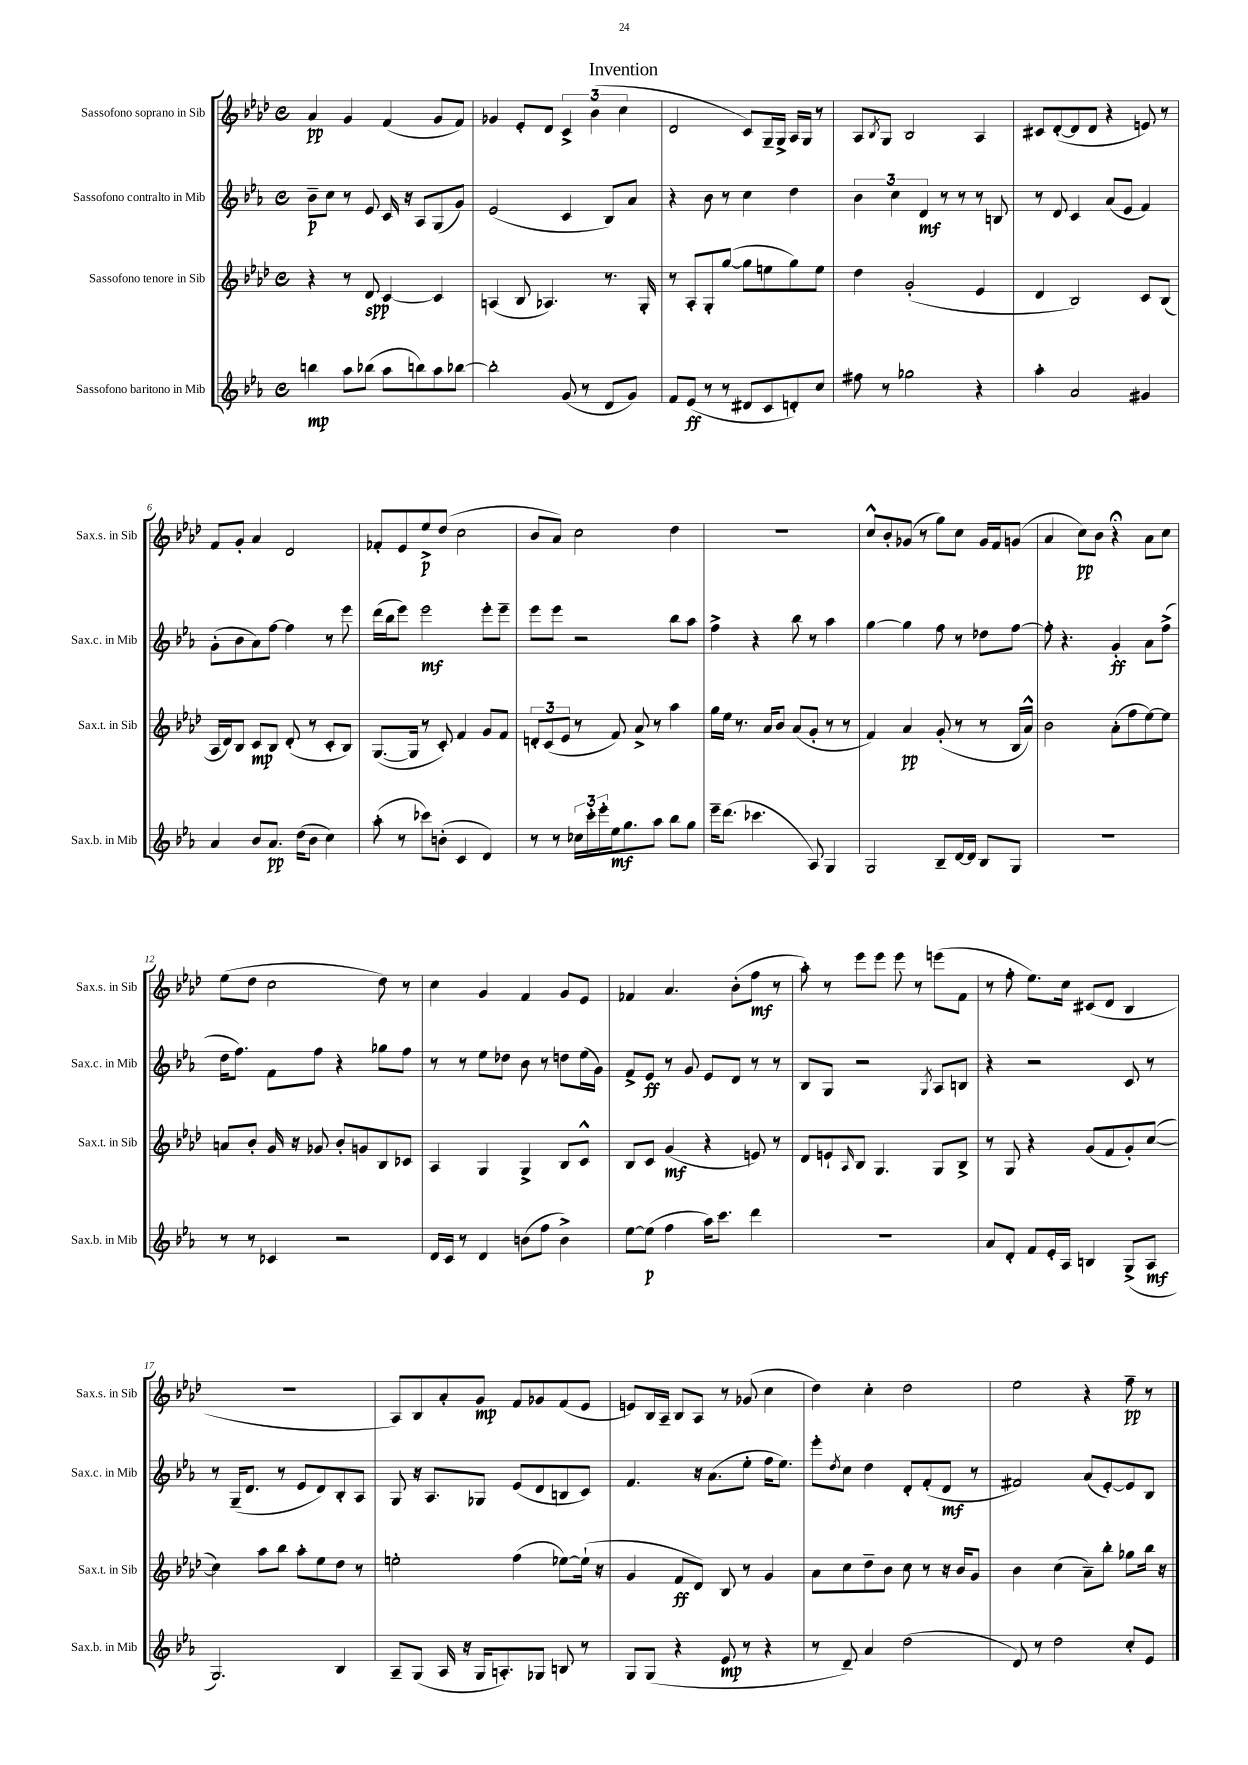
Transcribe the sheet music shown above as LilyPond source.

\header { title = "Invention" }
<<
\new StaffGroup <<
\new Staff = "s0" \with { instrumentName = "Sassofono soprano in Sib" shortInstrumentName = "Sax.s. in Sib" } {
    \clef treble \key aes \major \defaultTimeSignature \time 4/4
    aes'4\pp g'4 f'4( g'8 f'8) |
    ges'4 ees'8-. des'8 \tuplet 3/2 { c'4-> bes'4( c''4 } |
    des'2 c'8) g16-- g16-> aes16 g16 r8 |
    aes8 \acciaccatura { bes8 } g8 bes2 aes4 |
    cis'8 des'8~-.( des'8 des'8 r4 e'8) r8 |
    f'8 g'8-. aes'4 des'2 |
    fes'8-. ees'8 ees''8->\p des''8( c''2 |
    bes'8 aes'8) c''2 des''4 |
    R1 |
    c''8-^ bes'8-. ges'8( r8 g''8) c''8 ges'16 f'16 g'8( |
    aes'4 c''8\pp) bes'8 r4\fermata aes'8 c''8 |
    ees''8( des''8 c''2 des''8) r8 |
    c''4 g'4 f'4 g'8 ees'8 |
    fes'4 aes'4. bes'8-.( f''8\mf r8 |
    aes''8-.) r8 ees'''8 ees'''8 ees'''8 r8 e'''8( f'8 |
    r8 f''8-. ees''8.) c''16 cis'8( des'8 bes4 |
    R1 |
    aes8) bes8 aes'8-. g'8\mp f'8 ges'8 f'8( ees'8 |
    e'8) bes16 aes16-- bes8 aes8 r8 ges'8( c''4 |
    des''4) c''4-. des''2 |
    ees''2 r4 f''8--\pp r8 \bar "|." |
}
\new Staff = "s1" \with { instrumentName = "Sassofono contralto in Mib" shortInstrumentName = "Sax.c. in Mib" } {
    \clef treble \key ees \major \defaultTimeSignature \time 4/4
    bes'8--\p c''8 r8 ees'8 c'16 r16 aes8 g8( g'8) |
    ees'2( c'4 bes8) aes'8 |
    r4 bes'8 r8 c''4 d''4 |
    \tuplet 3/2 { bes'4 c''4 d'4\mf } r8 r8 r8 b8 |
    r8 d'8 c'4 aes'8( ees'8 f'4) |
    g'8-.( bes'8 aes'8) f''8~ f''4 r8 ees'''8 |
    d'''16( bes''16 ees'''8) ees'''2\mf ees'''8-. ees'''8-- |
    ees'''8 ees'''8 r2 bes''8 aes''8 |
    f''4-> r4 bes''8 r8 aes''4 |
    g''4~ g''4 f''8 r8 des''8 f''8~ |
    f''8-. r4. g'4-.\ff aes'8 f''8->( |
    d''16 f''8.) f'8 f''8 r4 ges''8 f''8 |
    r8 r8 ees''8 des''8 bes'8 r8 d''8 ees''16( g'16) |
    f'8-> ees'8\ff r8 g'8 ees'8 d'8 r8 r8 |
    bes8 g8 r2 \acciaccatura { g8 } aes8 b8 |
    r4 r2 c'8 r8 |
    r8 g16--( d'8. r8 ees'8 d'8) bes8-. aes8 |
    g8 r16 aes8. ges8 ees'8( d'8 b8 c'8) |
    f'4. r16 aes'8.( ees''8-. f''16 ees''8.) |
    ees'''8-. \acciaccatura { d''8 } c''8 d''4 d'8-. f'8-.( d'8\mf r8 |
    fis'2) aes'8( ees'8~-.) ees'8 bes8 \bar "|." |
}
\new Staff = "s2" \with { instrumentName = "Sassofono tenore in Sib" shortInstrumentName = "Sax.t. in Sib" } {
    \clef treble \key aes \major \defaultTimeSignature \time 4/4
    r4 r8 des'8\spp c'4~ c'4 |
    a4( bes8 aes4.) r8. g16-. |
    r8 aes8-. g8-. g''8~( g''8 e''8 g''8) e''8 |
    des''4 g'2-.( ees'4 |
    des'4 bes2) c'8 bes8( |
    aes16 des'16) bes8 c'8\mp bes8 des'8-.( r8 c'8-. bes8) |
    g8.~( g16 r8 c'8-.) f'4 g'8 f'8 |
    \tuplet 3/2 { d'8-. c'8( ees'8 } r8 f'8) aes'8-> r8 aes''4 |
    g''16 ees''16 r8. aes'16 bes'8 aes'8( g'8-. r8 r8 |
    f'4) aes'4\pp g'8-.( r8 r8 bes16 aes'16-^) |
    bes'2 aes'8-.( f''8 ees''8~) ees''8 |
    a'8 bes'8-. g'16 r16 ges'8 bes'8-. g'8 bes8 ces'8 |
    aes4 g4 g4-> bes8 c'8-^ |
    bes8 c'8 g'4\mf( r4 e'8) r8 |
    des'8 e'8-! \grace { aes16 } bes8 g4. g8 bes8-> |
    r8 g8 r4 g'8( f'8 g'8-.) c''8~( |
    c''4) aes''8 bes''8 aes''8-. ees''8 des''8 r8 |
    e''2-. f''4( ees''8~) ees''16-!( r16 |
    g'4 f'8\ff des'8) bes8 r8 g'4 |
    aes'8 c''8 des''8-- bes'8 c''8 r8 r16 bes'16 g'8 |
    bes'4 c''4( aes'8--) bes''8-. ges''8 bes''16 r16 \bar "|." |
}
\new Staff = "s3" \with { instrumentName = "Sassofono baritono in Mib" shortInstrumentName = "Sax.b. in Mib" } {
    \clef treble \key ees \major \defaultTimeSignature \time 4/4
    b''4\mp aes''8 bes''8( aes''8 b''8) aes''8 bes''8~ |
    bes''2-. g'8( r8 d'8 g'8) |
    f'8 ees'8\ff( r8 r8 dis'8 c'8 d'8-.) c''8 |
    fis''8 r8 ges''2 r4 |
    aes''4-. aes'2 gis'4 |
    aes'4 bes'8 aes'8.\pp d''16( bes'8 c''4) |
    aes''8-.( r8 ces'''8) b'8-.( c'4 d'4) |
    r8 r8 \tuplet 3/2 { ces''16 c'''16-. ees'''16-. } ees''16\mf g''8. aes''8 bes''8 g''8 |
    ees'''16-- d'''8.( ces'''4. aes8) g4 |
    g2 bes8-- d'16~ d'16 bes8 g8 |
    R1 |
    r8 r8 ces'4 r2 |
    d'16 c'16 r8 d'4 b'8( f''8 b'4->) |
    ees''8~ ees''8\p( f''4 aes''16) c'''8. d'''4 |
    R1 |
    aes'8 d'8-. f'8 ees'16-. aes16 b4 g8->( aes8\mf |
    g2.) bes4 |
    aes8-- g8( aes16 r16 g16 a8.-.) ges8 b8 r8 |
    g8 g8( r4 ees'8\mp r8 r4 |
    r8 d'8--) aes'4 d''2( |
    d'8) r8 d''2 c''8-. ees'8 \bar "|." |
}
>>
>>
